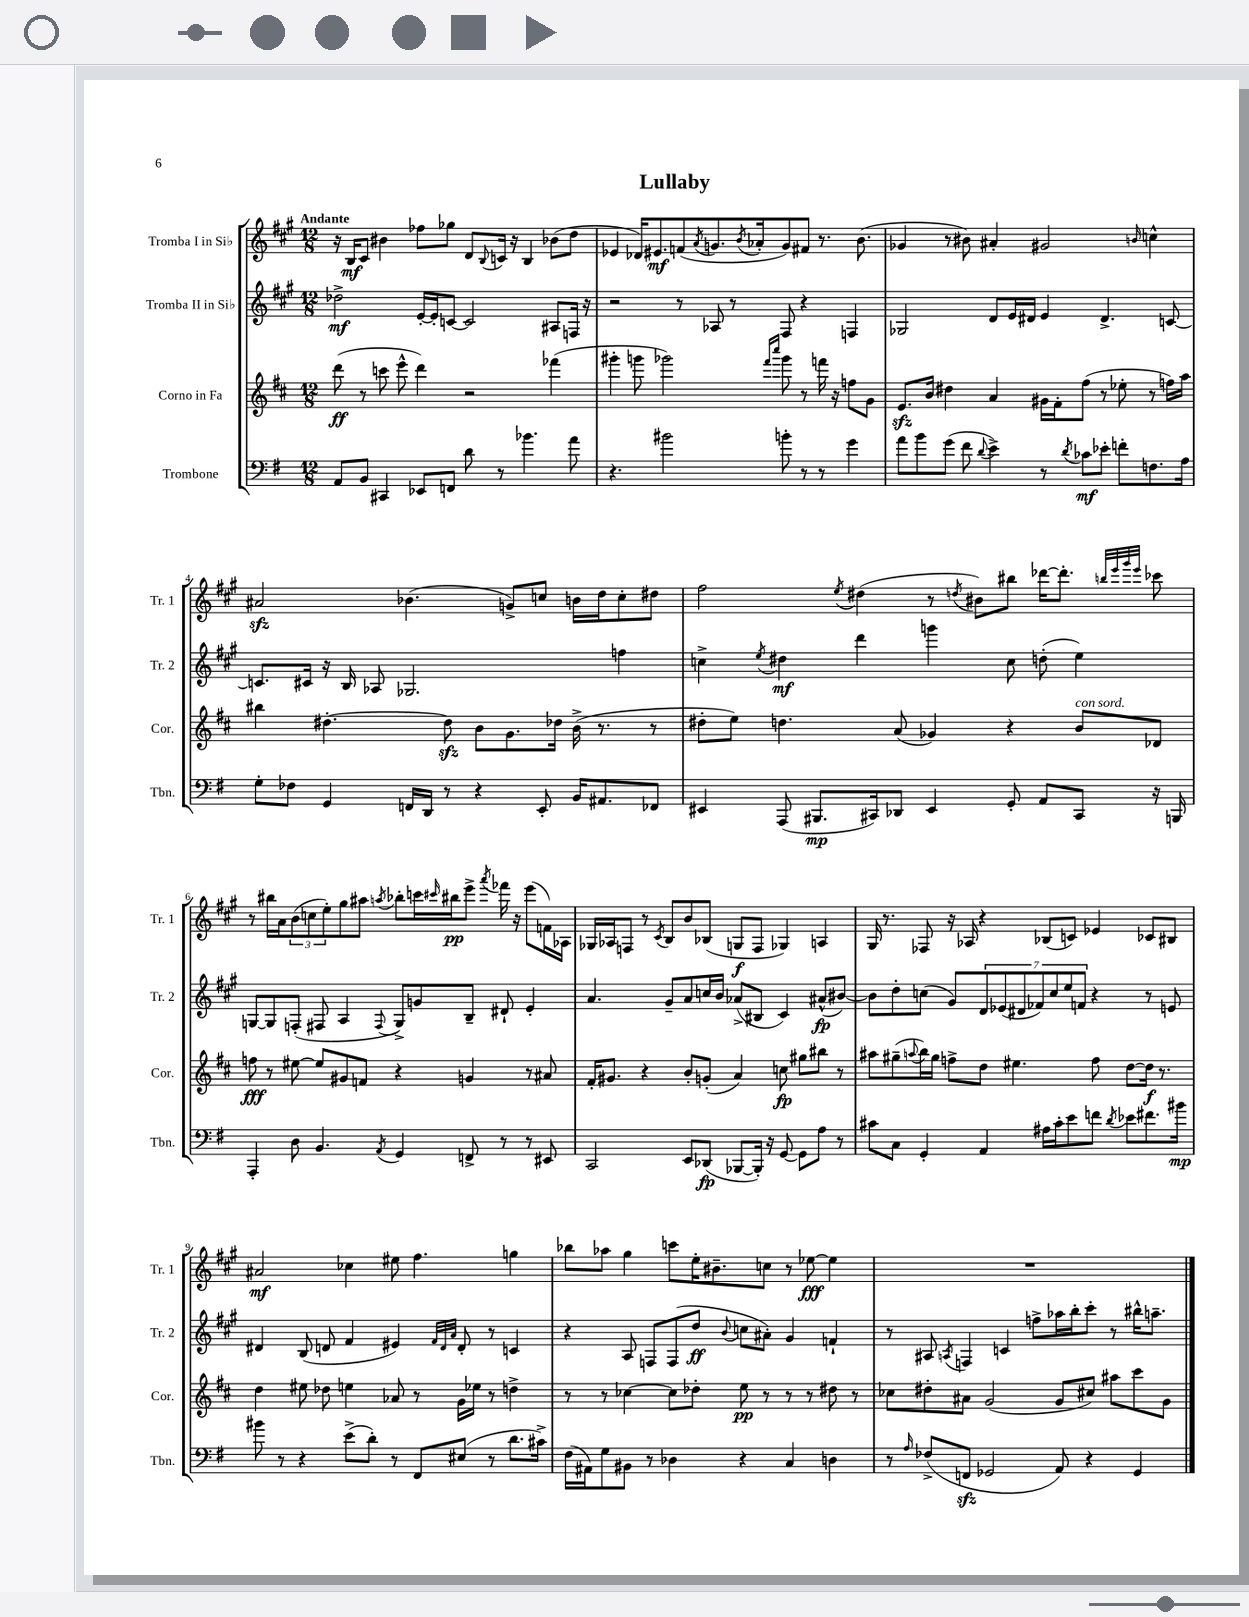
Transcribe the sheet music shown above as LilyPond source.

\header { title = "Lullaby" }
<<
\new StaffGroup <<
\new Staff = "s0" \with { instrumentName = "Tromba I in Sib" shortInstrumentName = "Tr. 1" } {
    \clef treble \key a \major \numericTimeSignature \time 12/8 \tempo "Andante"
    r16 b16\mf cis'8 bis'4 fes''8 ges''8 d'8 \appoggiatura { b8 } c'16 r16 b4 bes'8( d''8 |
    ees'4 des'16) eis'8.\mf f'8( \acciaccatura { a'8 } g'8. \acciaccatura { b'8 } aes'16-. g'8) fis'8 r8. b'8.( |
    ges'4 r8 bis'8) ais'4-. gis'2 \grace { b'16 } c''4-^ |
    ais'2\sfz bes'4.( g'8->) c''8 b'16 d''16 c''8-. dis''8 |
    fis''2 \acciaccatura { e''8 } dis''4( r8 \acciaccatura { d''8 } bis'8) bis''8 des'''16~ des'''8.-. \grace { b''32 e'''32 gis'''32 e'''32 } ces'''8 |
    r8 bis''16 a'16 \tuplet 3/2 { b'8( c''8 e''8-.) } gis''8 ais''8 \acciaccatura { a''8 } bes''8-. c'''16 \grace { cis'''16 } bis''16\pp e'''8-> \acciaccatura { a'''8 } fes'''16 r16 e'''8( f'16) aes16 |
    ges16 aes16 f8 r8 \acciaccatura { cis'8 } b8 b'8 bes8( g8\f f8 ges4) a4 |
    gis16 r8. fes8 r16 aes16 r4 bes8( c'8) ees'4 ces'8 bis8 |
    ais'2\mf ces''4 eis''8 fis''4. g''4 |
    bes''8 aes''8 gis''4 c'''8 e''16-. bis'8.-- c''8 r8 ees''8~\fff ees''4 |
    R1. \bar "|." |
}
\new Staff = "s1" \with { instrumentName = "Tromba II in Sib" shortInstrumentName = "Tr. 2" } {
    \clef treble \key a \major \numericTimeSignature \time 12/8
    des''2->\mf e'16~-. e'16-. c'8~ c'2 ais8 f16 r16 |
    r2 r8 aes8 r8 fis8 r4 f4 |
    ges2 d'8 e'16 dis'16 e'4 dis'4.-> c'8~ |
    c'8. cis'16 r16 b16 aes8 ges2. f''4 |
    c''4-> \acciaccatura { e''8 } dis''4\mf d'''4 g'''4 c''8 d''8-.( e''4) |
    g8~ g8 f8-.( fis8 a4 \appoggiatura { fis8 } g8->) g'8 b8-- dis'8-! e'4-. |
    a'4. gis'8-- a'8 c''16 b'16 aes'8->( bis8 cis'4) ais'8-^\fp( bis'8~) |
    bis'8 d''8-. c''8( gis'8) \tuplet 7/4 { d'8 ees'8( dis'8 fes'8) c''8 e''8 f'8 } r4 r8 e'8 |
    dis'4 b8( d'8 fis'4 eis'4) \grace { fis'32 d'32 a'32 } d'8-. r8 c'4 |
    r4 a8 f8 f8( d''8\ff \appoggiatura { b'8 } c''8 ais'8-.) gis'4 f'4-! |
    r8 ais8 \acciaccatura { a8 } f4 c'4 f''8-> aes''16 b''16-. cis'''8-. r8 bis''16-^ a''8.-- \bar "|." |
}
\new Staff = "s2" \with { instrumentName = "Corno in Fa" shortInstrumentName = "Cor." } {
    \clef treble \key d \major \numericTimeSignature \time 12/8
    d'''8\ff( r8 c'''8 e'''8-^ d'''4) r2 fes'''4( |
    gis'''4-. g'''8 ges'''2) \grace { fis'''16 cis''''16 } ges'''8 r8 f'''16 r16 f''8 g'8 |
    e'8.\sfz b'16 dis''4 a'4 gis'16 fis'16-. fis''8( r8 ees''8-. r8 f''16) a''16 |
    bis''4 dis''4.~-. dis''8\sfz b'8 g'8. des''16 b'16->( r8. r8 |
    dis''8-. e''8) d''4. a'8( ges'4) r4 b'8^\markup { \italic "con sord." } des'8 |
    f''8\fff r8 eis''8~ eis''8 gis'8 f'8 r4 g'4 r8 ais'8 |
    fis'16-. gis'8. r4 b'8-. g'8-.( a'4) c''8\fp gis''8 bis''8 r8 |
    ais''8 gis''8--( \appoggiatura { a''8 } b''16) gis''16 f''8-> d''8 eis''4. f''8 d''8~ d''16\f r8. |
    d''4 eis''8 des''8 e''4 aes'8 r8 g'16 ees''16 r8 d''4-> |
    r8 r8 ces''4~ ces''8 des''8-. e''8\pp r8 r8 r8 dis''8 r8 |
    ces''8 dis''8-. ais'8 g'2( g'8 cis''8) ais''8 cis'''8 g'8 \bar "|." |
}
\new Staff = "s3" \with { instrumentName = "Trombone" shortInstrumentName = "Tbn." } {
    \clef bass \key g \major \numericTimeSignature \time 12/8
    a,8 b,8 cis,4 ees,8 f,8 d'8 r8 bes'4. a'8 |
    r4. bis'2 b'8-. r8 r8 g'4 |
    a'8 b'8 g'8( fis'8 \appoggiatura { d'8 } e'4->) r8 \acciaccatura { d'8 } ces'8\mf ees'8-. f'8-. f8. a16 |
    g8-. fes8 g,4 f,16 d,16 r8 r4 e,8-. b,16 ais,8. fes,8 |
    eis,4 a,,8( bis,,8.\mp cis,16) des,8 eis,4 g,8-. a,8 cis,8 r16 b,,16 |
    a,,4-. d8 b,4. \acciaccatura { a,8 } g,4 f,8-> r8 r8 eis,8 |
    c,2 e,8 des,8\fp( bes,,8~ bes,,16-.) r16 g,8~ g,8 a8 r8 |
    cis'8 c8 g,4-. a,4 ais16 cis'16-. e'8 f'8 \acciaccatura { d'8 } ees'8 fis'8. bis'16\mp |
    bis'8 r8 r4 e'8->( d'8-.) r8 fis,8 eis8( r8 d'8. cis'16->) |
    fis16( ais,16) g8 bis,8 r8 des4 r4 c4 d4 |
    r8 \grace { a16 } fes8->( f,8\sfz ges,2 a,8) r4 ges,4 \bar "|." |
}
>>
>>
